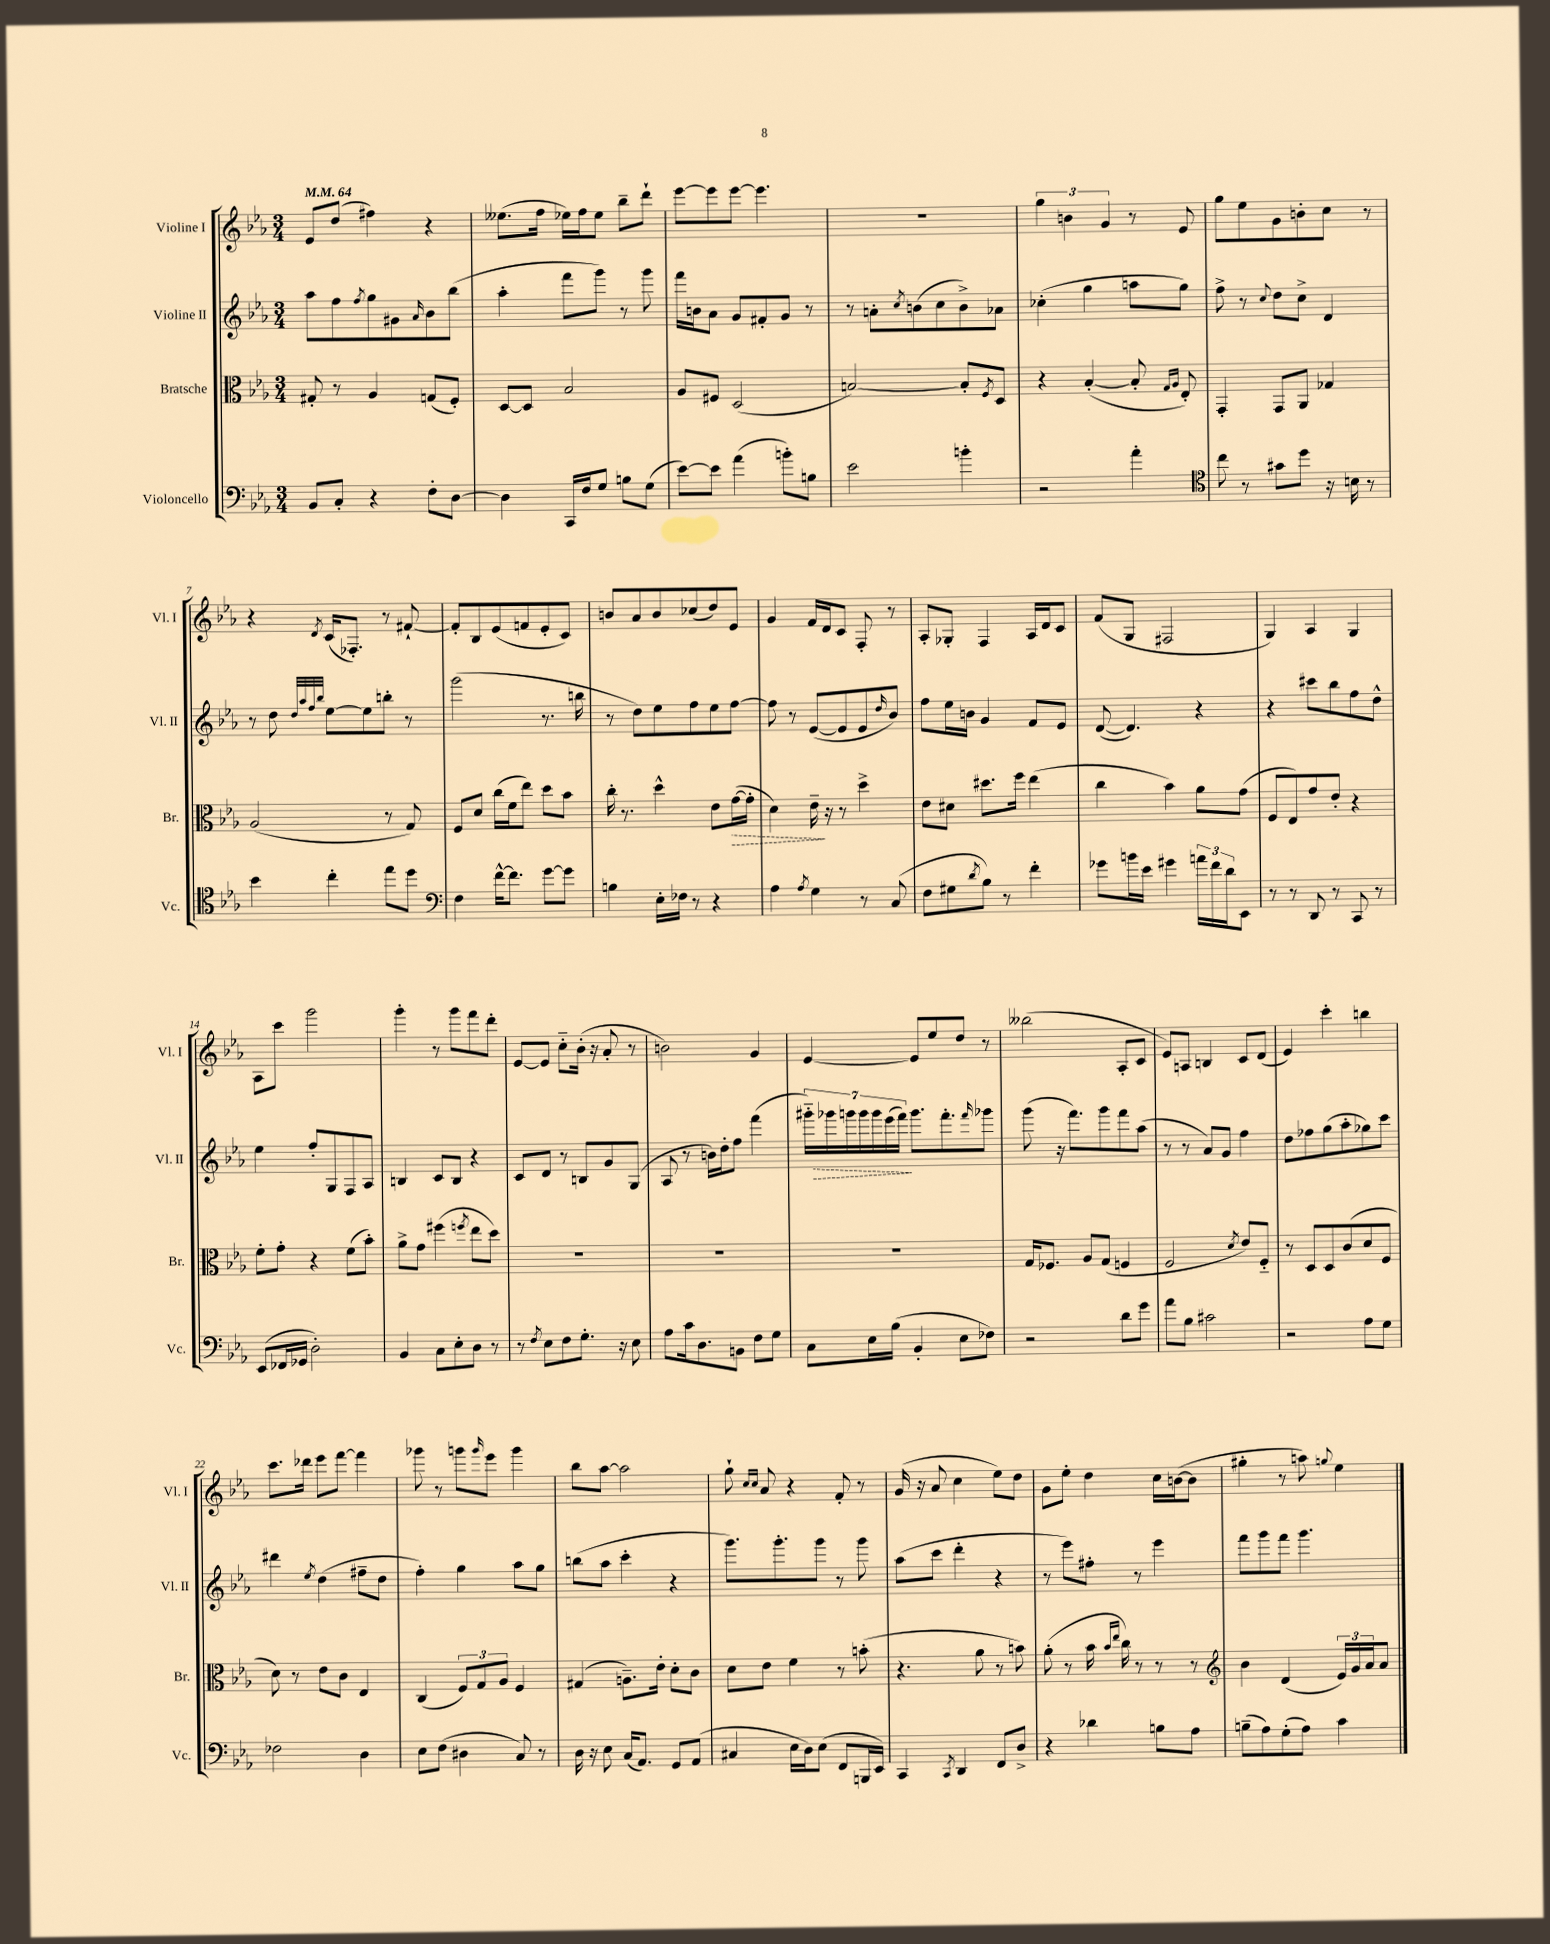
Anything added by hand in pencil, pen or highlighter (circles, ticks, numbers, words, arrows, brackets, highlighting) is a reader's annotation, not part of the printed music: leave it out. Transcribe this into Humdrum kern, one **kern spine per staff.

**kern	**kern	**kern	**kern
*staff4	*staff3	*staff2	*staff1
*clefF4	*clefC3	*clefG2	*clefG2
*k[b-e-a-]	*k[b-e-a-]	*k[b-e-a-]	*k[b-e-a-]
*M3/4	*M3/4	*M3/4	*M3/4
*MM64	*MM64	*MM64	*MM64
8BB-/L	8G#'/	8aa-\L	8e-/L
8C'/J	8r	8ff\	(8dd/J
.	.	8qff/	.
4r	4A-/	8gg\	4ff#\)
.	.	8g#\	.
.	.	16qqa-/	.
8F'\L	(8G/L	8b-\	4r
[8D\J	8F'/J)	(8bb-\J	.
=	=	=	=
4D\]	[8D/L	4aa-'\	(8.ee--\L
.	8D/]J	.	.
.	.	.	16ff\Jk
16CC/LL	2B-/	8fff\L	16ee-\LL)
16F/J	.	.	16ff\J
8G/J	.	8ggg\J)	8ee-\J
8B\L	.	8r	8bb-~\L
(8G\J	.	8ggg\	8ddd`\J
=	=	=	=
[8e-\L)	8A-/L	16fff\LL	[8eee-\L
.	.	16b\J	.
8e-\]J	8F#/J	8a-\J	8eee-\]
(4a-\	(2D/	8g/L	[8eee-\J
.	.	8f#'/	4.eee-\]
8b'\L)	.	8g/J	.
8B\J	.	8r	.
=	=	=	=
2e-\	[2B/)	8r	2.r
.	.	8a'\L	.
.	.	8qcc/	.
.	.	(8b\	.
.	.	8cc\	.
4b'\	8B'/]L	8b^\)	.
.	8qF/	.	.
.	8D/J	8a-\J	.
=	=	=	=
2r	4r	(4cc-'\	6gg\
.	.	.	6b\
.	([4B-'/	4gg\	.
.	.	.	6g/
4a-'\	8B-'/]	8aa\L	8r
.	16qqG/LL	.	.
.	16qqA-/JJ	.	.
.	8E-'/)	8gg\J)	8e-/
=	=	=	=
*clefC4	*	*	*
8cc\	4GG'/	8ff^\	8gg\L
8r	.	8r	8ee-\
.	.	8qqcc/	.
8g#\L	8GG/L	8dd\L	8g\
8dd\J	8AA-/J	8cc^\J	8b'\
16r	4G-/	4d/	8cc\J
16B\	.	.	.
8r	.	.	8r
=	=	=	=
4b-\	(2A-/	8r	4r
.	.	8dd\	.
.	.	32qqdd/LLL	.
.	.	32qqaa-/	.
.	.	32qqff/	.
.	.	32qqbb-/JJJ	8qd/
4cc'\	.	[8ee-\L	(16c/LK
.	.	.	8.F-'/J)
.	.	8ee-\]	.
8ee-\L	8r	8bb'\J	8r
8dd\J	8G/)	8r	[8f#`/
=	=	=	=
*clefF4	*	*	*
4F\	8F/L	(2ggg\	8f#'/]L
.	8d/J	.	8B-/
[16f^^\LK	(16cc\LL	.	(8e-/
8.f\]J	16f\J	.	.
.	8ee-\J)	.	8f/
[8g\L	8dd\L	8.r	8e-'/
8g\]J	8b-\J	.	8c/J)
.	.	16bb\	.
=	=	=	=
4B\	16cc'\	8r	8b/L
.	8.r	.	.
.	.	8dd\L)	8a-/
16E-'\LL	4dd^^\	8ee-\	8b/
16F-\JJ	.	.	.
8r	.	8ff\	(8cc-/
4r	8e-\L	8ee-\	8dd/)
.	([16g\L	[8ff\J	8e-/J
.	16g'\]JJ	.	.
=	=	=	=
4A-\	4d\)	8ff\]	4g/
.	.	8r	.
8qA-/	.	.	.
4G\	16e-~\	([8e-/L	16f/LL
.	16r	.	16d/J
.	8r	8e-/]	8c/J
8r	4dd^\	8e-/	8F'/
.	.	16qqdd/	.
(8C/	.	8b-/J)	8r
=	=	=	=
8F\L	8e-\L	8ff\L	8A-'/L
8G#\	8d#\J	16ee-\L	8G-'/J
.	.	16b\JJ	.
8qd/	.	.	.
8B-\J)	8.dd#\L	4g/	4F/
8r	.	.	.
.	16ff\Jk	.	.
4f'\	(4ee-\	8f/L	16A-/LL
.	.	.	16d/J
.	.	8e-/J	8c/J
=	=	=	=
8g-\L	4cc\	([8d/	(8f/L
16b\L	.	4.d/])	8G/J
16e-\JJ	.	.	.
4g#\	4b-\)	.	2F#/
24a\LL	8a-\L	4r	.
24f\	.	.	.
24d\J	.	.	.
8EE-\J	(8g\J	.	.
=	=	=	=
8r	8F/L	4r	4G/)
8r	8E-/)	.	.
8DD/	8g/	8ccc#\L	4A-/
8r	8e-'/J	8bb-\	.
8CC/	4r	8ff\	4G/
8r	.	8dd^^\J	.
=	=	=	=
(8EE-/L	8f'\L	4ee-\	8A-\L
16FF-/L	8g'\J	.	8ccc\J
16GG-/JJ	.	.	.
2D'\)	4r	8ff'/L	2ggg\
.	.	8G/	.
.	(8f\L	8F/	.
.	8b-'\J)	8A-/J	.
=	=	=	=
4BB-/	8a-^\L	4B/	4ggg'\
.	8g\J	.	.
8C\L	(4ff#\	8c/L	8r
8E-'\	.	8B/J	8ggg\L
.	8qff/	.	.
8D\J	8ee-\L	4r	8fff\
8r	8dd\J)	.	8ddd'\J
=	=	=	=
8r	2.r	8c/L	[8e-/L
8qF/	.	.	.
8E-\L	.	8d/J	8e-/]J
8F\	.	8r	8cc'~\L
8.G'\J	.	8B/L	(16b-'\Jk
.	.	.	16r
.	.	8g/	8a-'/
16r	.	.	.
8E-\	.	(8G/J	8r
=	=	=	=
8A-\L	2.r	8A-/	2b\)
16c\k	.	8r	.
8.D\	.	.	.
.	.	16b\LL)	.
.	.	16dd'\J	.
8BB\J	.	8ff\J	.
8F\L	.	(4fff\	4g/
8G\J	.	.	.
=	=	=	=
8C\L	2.r	28ggg#'~\LL)	[4e-/
.	.	28ggg-\	.
.	.	28ggg\	.
.	.	28ggg\	.
16E-\L	.	.	.
.	.	28ggg\	.
.	.	(28eee-\	.
(16B-\JJ	.	.	.
.	.	28fff\JJ)	.
4BB-'/	.	8.ggg\L	8e-/]L
.	.	.	8ee-/
.	.	8.fff'\	.
8E-\L	.	.	8dd/J
.	.	16qqfff/	.
8F-\J)	.	8ggg-\J	8r
=	=	=	=
2r	16G/LK	(8ggg\	(2bb--\
.	8.F-/J	.	.
.	.	16r	.
.	.	8.fff\L)	.
.	8A-/L	.	.
.	(8G/J	8ggg\	.
8d\L	4F/	8fff\	8A-'/L
8g\J	.	(8aa-\J	8c/J
=	=	=	=
8a-\L	2F/	8r	8e-/L)
8B-\J	.	8r	8A/J
2c#\	.	8a-/L)	4B/
.	.	8g/J	.
.	8qd/	.	.
.	8e-/L)	4ff\	8c/L
.	8F'~/J	.	(8d/J
=	=	=	=
2r	8r	8dd\L	4e-/)
.	8D/L	8ff-\	.
.	8D/	(8gg\	4ccc'\
.	(8c/	8aa-'\	.
8A-\L	8d/	8gg-\)	4bb\
8G\J	8F/J	8ccc\J	.
=	=	=	=
2F-\	8d\)	4ddd#\	8.ccc\L
.	8r	.	.
.	.	.	16ddd-\Jk
.	.	8qee-/	.
.	8e-\L	(4dd\	8eee-\L
.	8c\J	.	[8fff\J
4D\	4E-/	8ff#~\L	4fff\]
.	.	8dd\J	.
=	=	=	=
8E-\L	(4C/	4ff'\)	8ggg-\
(8F\J	.	.	8r
4D#\	12F/L)	4gg\	8ggg\L
.	12G/	.	.
.	.	.	16qqggg/
.	.	.	8eee-\J
.	12A-/J	.	.
8C/)	4F/	8aa-\L	4ggg\
8r	.	8gg\J	.
=	=	=	=
16D\	(4G#/	(8bb\L	8bb-\L
16r	.	.	.
8E-\	.	8aa-\J	[8aa-\J
(16C/LK	8.A~\L)	4ccc'\	2aa-\]
8.AA-/J)	.	.	.
.	16e-'\Jk	.	.
8GG/L	8d'\L	4r	.
(8AA-/J	8c\J	.	.
=	=	=	=
4C#/	8d\L	8.ggg\L)	8gg`\
.	.	.	16qqcc/LL
.	.	.	16qqcc/JJ
.	8e-\J	.	8a-/
.	.	8.ggg'\	.
16E-\LL	4f\	.	4r
16D\J)	.	.	.
(8E-\J	.	8ggg\J	.
8FF/L	8r	8r	8f'/
16BBB/L	(8b'\	8ggg\	8r
16EE-/JJ)	.	.	.
=	=	=	=
4CC/	4.r	(8aa-\L	(16g/
.	.	.	16r
.	.	8ccc\J	8a-/
8qCC/	.	.	.
4DD/	.	4ddd'\	4cc\
.	8a-\	.	.
8FF/L	8r	4r	8ee-\L)
8D^/J	8b\)	.	8dd\J
=	=	=	=
4r	(8a-'\	8r	8g\L
.	8r	8eee-\L)	8ee-'\J
4d-\	16b-\	8ff#'\J	4dd\
.	16qqb-/LL	.	.
.	16qqee-/JJ	.	.
.	16cc\)	.	.
.	8r	8r	.
8B\L	8r	4eee-\	16cc\LL
.	.	.	([16b\J
8A-\J	8r	.	8b\]J
=	=	=	=
*	*clefG2	*	*
(8B~\L	4b-\	8fff\L	4gg#'\
8A-\)	.	8ggg\	.
(8G'\	(4d/	8fff\J	8r
8A-\J)	.	4.ggg\	8aa\)
.	.	.	8qqgg/
4c\	24e-/LL)	.	4ee-\
.	24g/	.	.
.	24a-/J	.	.
.	8a-/J	.	.
==	==	==	==
*-	*-	*-	*-
